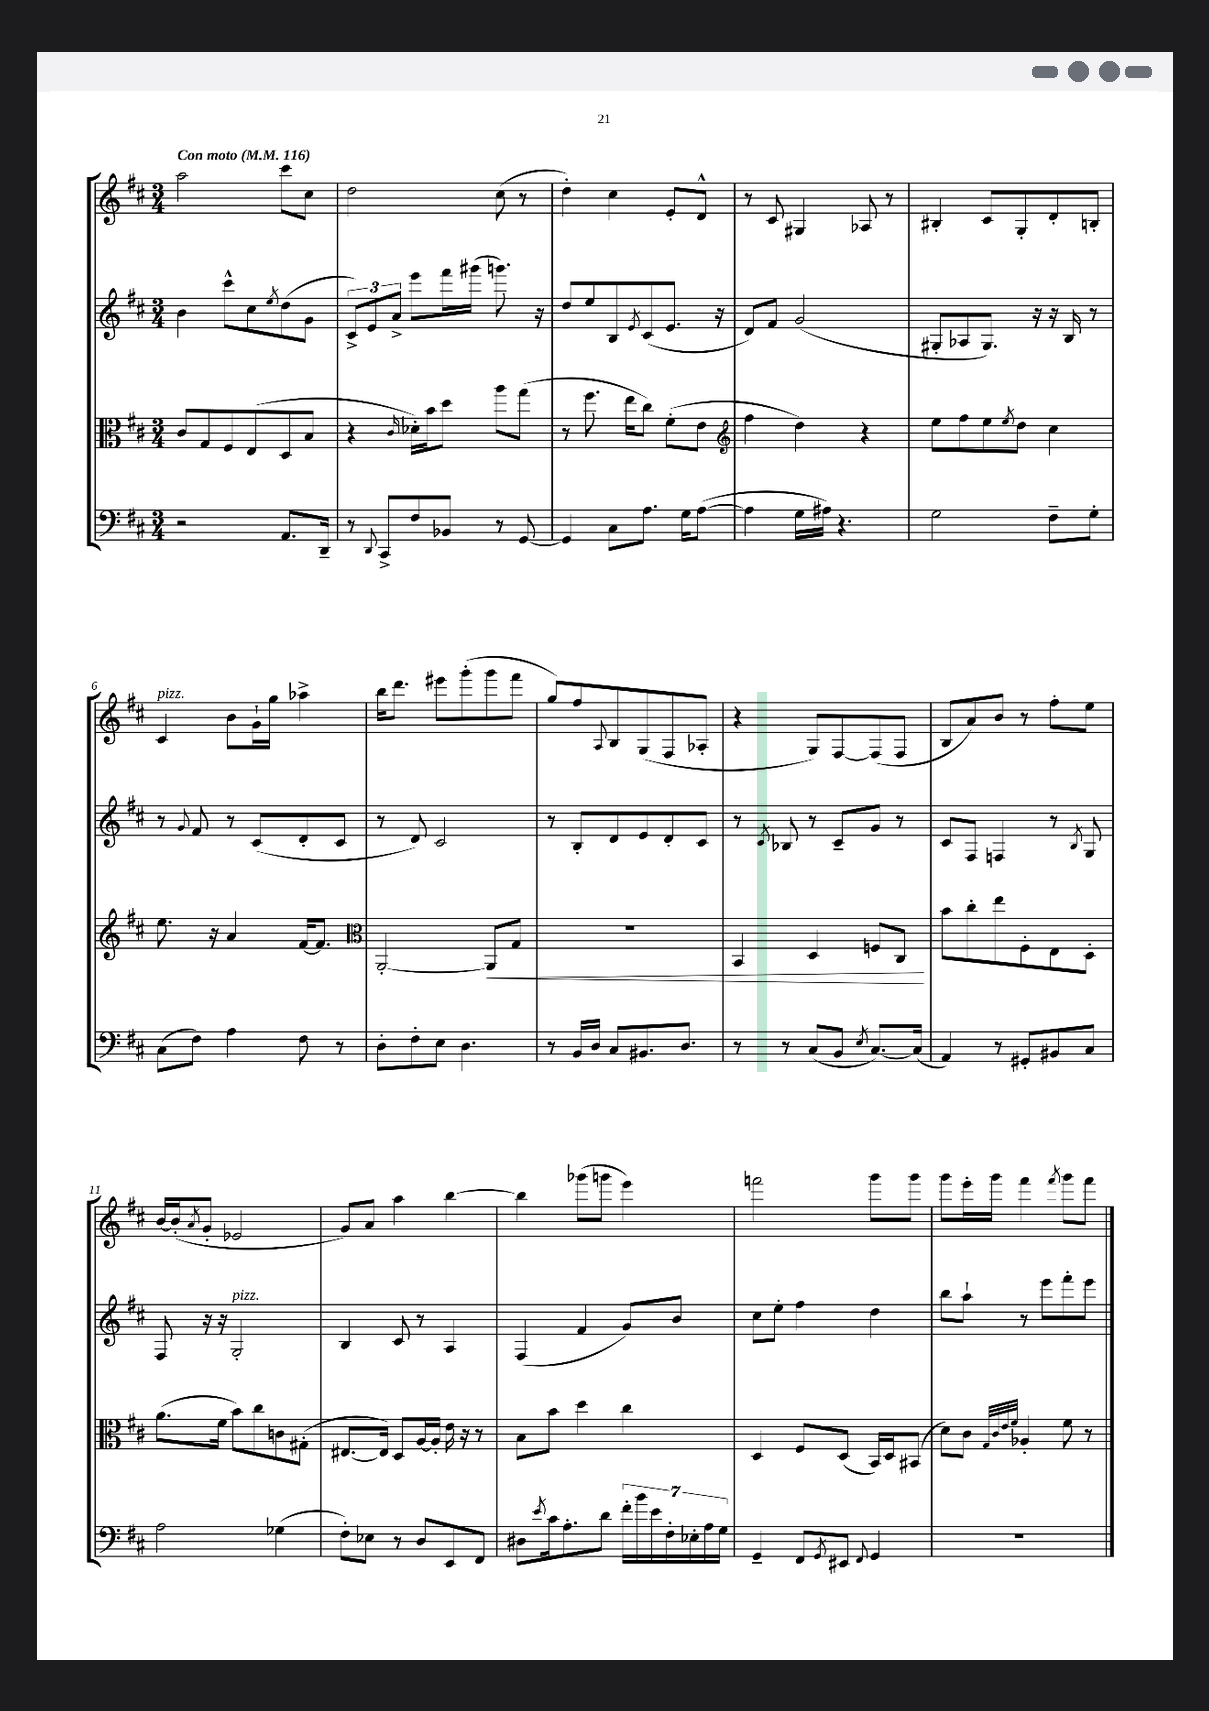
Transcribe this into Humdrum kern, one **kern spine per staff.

**kern	**kern	**dynam	**kern	**kern
*part4	*part3	*part3	*part2	*part1
*staff4	*staff3	*staff3	*staff2	*staff1
*clefF4	*clefC3	*	*clefG2	*clefG2
*k[f#c#]	*k[f#c#]	*	*k[f#c#]	*k[f#c#]
*M3/4	*M3/4	*	*M3/4	*M3/4
*MM116	*MM116	*	*MM116	*MM116
=1	=1	=1	=1	=1
!	!	!	!	!LO:TX:a:B:t=Con moto
2r	8c#/L	.	4b\	2aa\
.	8G/	.	.	.
.	8F#/	.	8ccc#^^\L	.
.	(8E/	.	8cc#\	.
.	.	.	8qee/	.
8.AA/L	8D/	.	(8dd\	8ccc#\L
.	8B/J	.	8g\J	8cc#\J
16DD~/Jk	.	.	.	.
=2	=2	=2	=2	=2
8r	4r	.	12c#^/L)	2dd\
.	.	.	12e/	.
8qqDD/	.	.	.	.
8CC#^/L	.	.	.	.
.	.	.	12a^/J	.
.	16qqc#/	.	.	.
8F#/	16d-X'\LL)	.	8eee\L	.
.	16b\J	.	.	.
8BB-X/J	8dd\J	.	16fff#\L	.
.	.	.	(16ggg#X\JJ	.
8r	8aa\L	.	8.gggn\)	(8cc#\
[8GG/	(8gg\J	.	.	8r
.	.	.	16r	.
=3	=3	=3	=3	=3
4GG/]	8r	.	8dd/L	4dd'\)
.	8.ff#\	.	8ee/	.
8C#\L	.	.	8B/	4cc#\
.	16ee\KL	.	.	.
.	.	.	8qe/	.
8.A\J	8cc#\J)	.	(8c#/	.
.	(8f#'\L	.	8.e/J	8e'/L
16G\KL	.	.	.	.
([8A\J	8e\J	.	.	8d^^/J
.	.	.	16r	.
=4	=4	=4	=4	=4
*	*clefG2	*	*	*
4A\]	4ff#\	.	8d/L)	8r
.	.	.	8f#/J	8c#/
16G\LL	4dd\)	.	(2g/	4G#X/
16A#X\JJ)	.	.	.	.
4.r	.	.	.	.
.	4r	.	.	8A-X/
.	.	.	.	8r
=5	=5	=5	=5	=5
2G\	8ee\L	.	8G#X'/L	4B#X'/
.	8ff#\	.	8A-X/	.
.	8ee\	.	8.G#/J)	8c#/L
.	8qee/	.	.	.
.	8dd\J	.	.	8G'/
.	.	.	16r	.
8F#~\L	4cc#\	.	16r	8d'/
.	.	.	16B/	.
8G'\J	.	.	8r	8Bn'/J
!!LO:LB:g=z
=6	=6	=6	=6	=6
!	!	!	!	!LO:TX:a:i:t=pizz.
(8C#\L	8.ee\	.	8r	4c#/
.	.	.	8qqg/	.
8F#\J)	.	.	8f#/	.
.	16r	.	.	.
4A\	4a/	.	8r	8b\L
.	.	.	(8c#/L	16g`\L
.	.	.	.	16gg\JJ
8F#\	[16f#/KL	.	8d'/	4aa-X^\
.	8.f#/J]	.	.	.
8r	.	.	8c#/J	.
=7	=7	=7	=7	=7
*	*clefC3	*	*	*
8D'\L	[2AA'/	.	8r	16bb\KL
.	.	.	.	8.ddd\J
8F#'\	.	.	8d/)	.
8E\J	.	.	2c#/	8eee#X\L
4.D\	.	.	.	(8ggg'\
!	!	!LO:HP:b	!	!
.	8AA/L]	<	.	8ggg\
.	8G/J	.	.	8fff#\J
=8	=8	=8	=8	=8
8r	2.r	.	8r	8gg/L)
16BB/LL	.	.	8B'/L	8ff#/
16D/JJ	.	.	.	.
.	.	.	.	8qqA/
8C#/L	.	.	8d/	8B/
8.BB#X/	.	.	8e/	(8G/
.	.	.	8d'/	8F#/
8.D/J	.	.	.	.
.	.	.	8c#/J	8A-X'/J
=9	=9	=9	=9	=9
8r	4BB/	.	8r	4r
.	.	.	8qc#/	.
8r	.	.	8B-X/	.
(8C#/L	4D/	.	8r	8G/L)
8BB/J	.	.	8c#~/L	[8F#/
8qE/	.	.	.	.
[8.C#/L)	8Fn/L	.	8g/J	(8F#/]
.	8C#/J	.	8r	8F#/J
(16C#/Jk]	.	.	.	.
.	.	[	.	.
=10	=10	=10	=10	=10
4AA/)	8b\L	.	8c#/L	8B/L
.	8cc#'\	.	8F#/J	8a/)
8r	8ee\	.	4Fn/	8b/J
8GG#X'/L	8F#'\	.	.	8r
8BB#X/	8E\	.	8r	8ff#'\L
.	.	.	8qB/	.
8C#/J	8D'\J	.	8G/	8ee\J
!!LO:LB:g=z
=11	=11	=11	=11	=11
2A\	(8.a\L	.	8F#/	[16b/LL
.	.	.	.	(16b'/J]
.	.	.	.	8qa/
.	.	.	16r	8g'/J
.	16f#\Jk	.	16r	.
!	!	!	!LO:TX:a:i:t=pizz.	!
.	8b\L)	.	2G'/	2e-X/
.	8cc#\	.	.	.
(4G-X\	8cn\	.	.	.
.	(8G#X'\J	.	.	.
=12	=12	=12	=12	=12
8F#'\L)	[8.E#X/L	.	4B/	8g/L)
8E-X\J	.	.	.	8a/J
.	16E#/Jk])	.	.	.
8r	8D/L	.	8c#/	4aa\
8D/L	[16A/L	.	8r	.
.	16A'/JJ]	.	.	.
8EE/	16e\	.	4A/	[4bb\
.	16r	.	.	.
8FF#/J	8r	.	.	.
=13	=13	=13	=13	=13
8D#X\L	8B\L	.	(4F#/	4bb\]
8qe/	.	.	.	.
16c#\k	8b\J	.	.	.
8.A'\	.	.	.	.
.	4dd\	.	4f#/	(8ggg-X\L
8d\J	.	.	.	8gggn\J
28f#'\LL	4cc#\	.	8g/L)	4eee\)
28b\	.	.	.	.
28e\	.	.	.	.
28F#'\	.	.	.	.
.	.	.	8b/J	.
28E-X'\	.	.	.	.
28A\	.	.	.	.
28G\JJ	.	.	.	.
=14	=14	=14	=14	=14
4GG~/	4D/	.	8cc#\L	2fffn\
.	.	.	8ee'\J	.
8FF#/L	8F#/L	.	4ff#\	.
8qGG/	.	.	.	.
8EE#X/J	(8D/J	.	.	.
8qqFF#/	.	.	.	.
4GG/	16BB/LL)	.	4dd\	8ggg\L
.	16D/J	.	.	.
.	(8BB#X/J	.	.	8ggg\J
=15	=15	=15	=15	=15
2.r	8d\L)	.	8bb\L	8ggg\L
.	8c#\J	.	8aa`\J	16eee'\L
.	.	.	.	16ggg\JJ
.	32qqG/LLL	.	.	.
.	32qqc#/	.	.	.
.	32qqe/	.	.	.
.	32qqf#/JJJ	.	.	.
.	4A-X'/	.	8r	4fff#\
.	.	.	8eee\L	.
.	.	.	.	8qfff#/
.	8f#\	.	8fff#'\	8ggg\L
.	8r	.	8eee\J	8fff#\J
==	==	==	==	==
*-	*-	*-	*-	*-
